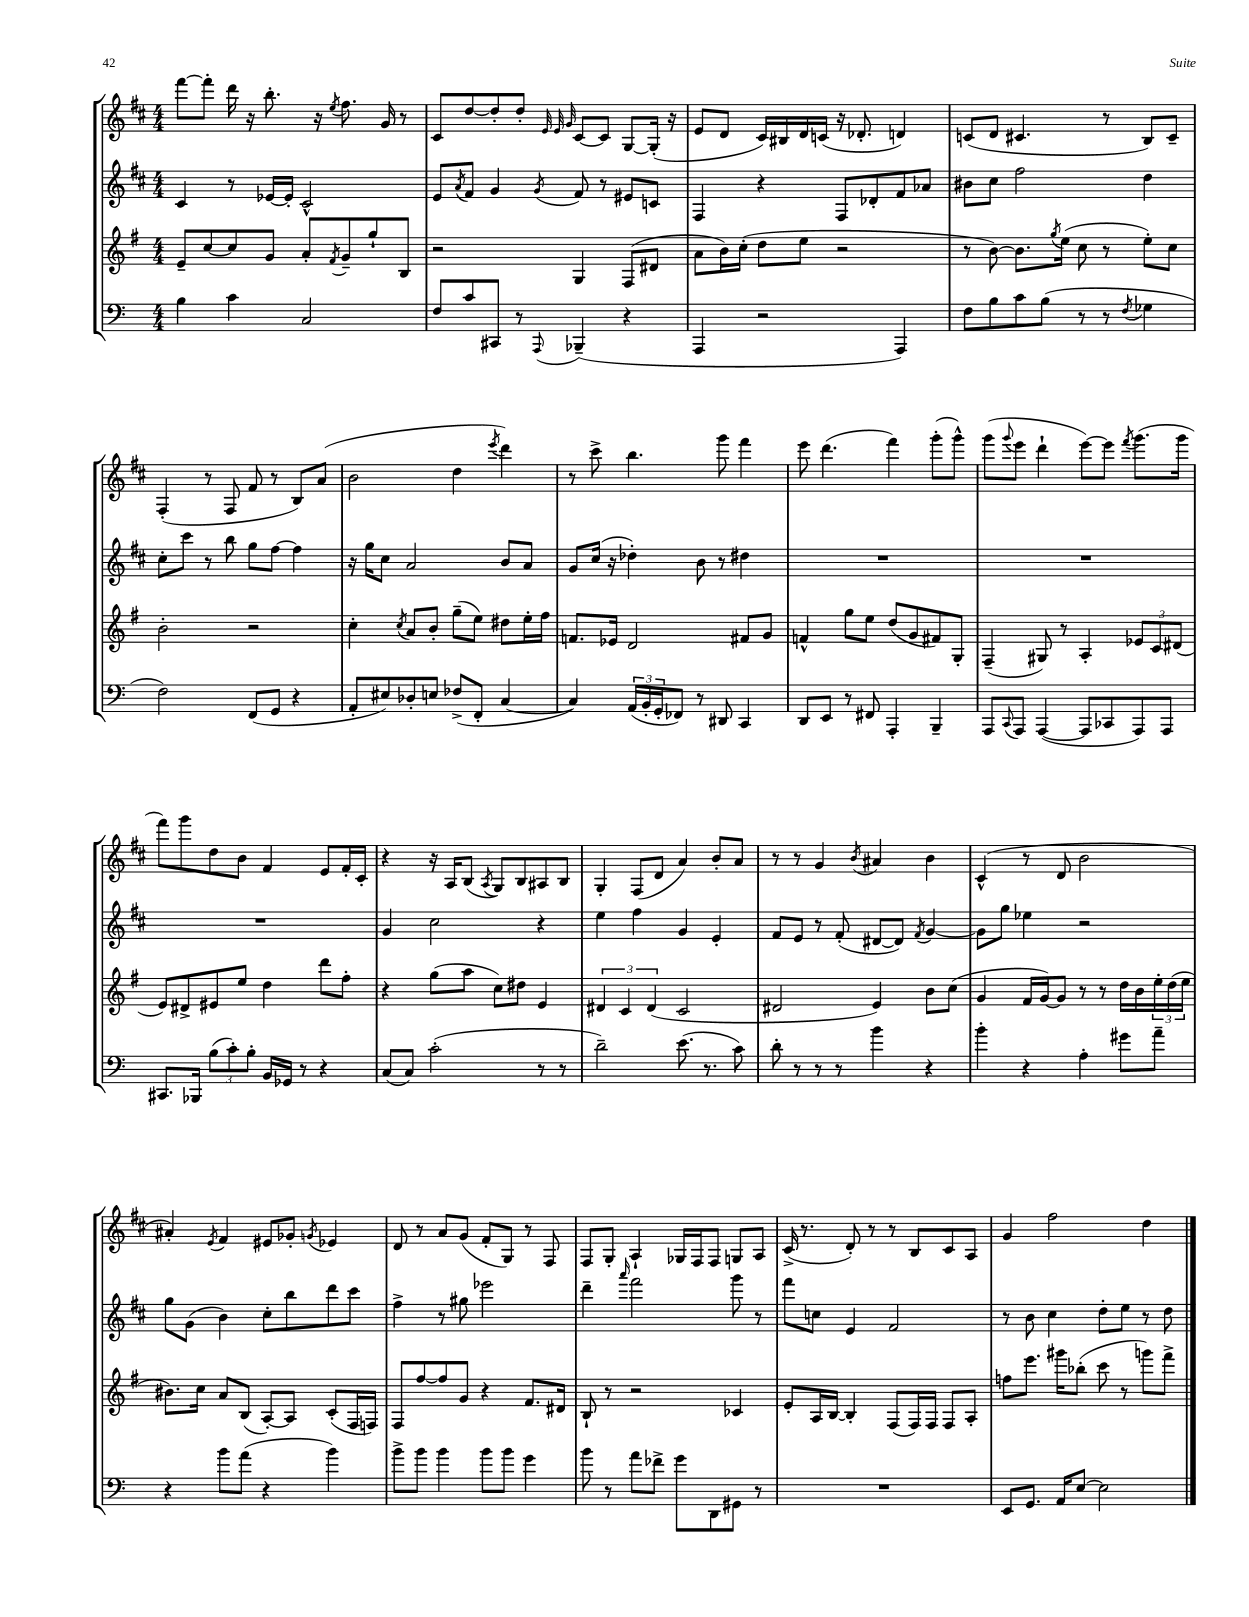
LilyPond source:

<<
\new StaffGroup <<
\new Staff = "s0" {
    \clef treble \key d \major \numericTimeSignature \time 4/4
    fis'''8~ fis'''8-. d'''16 r16 b''8.-. r16 \acciaccatura { e''8 } fis''8. g'16 r8 |
    cis'8 d''8~ d''8-. d''8-. \grace { e'32 e'32 g'32 } cis'8~ cis'8 g8~ g16-.( r16 |
    e'8 d'8 cis'16) bis16 d'16 c'16( r16 des'8.-. d'4) |
    c'8( d'8 cis'4. r8 b8) cis'8-- |
    fis4-.( r8 fis8 fis'8 r8 b8) a'8( |
    b'2 d''4 \acciaccatura { e'''8 } d'''4) |
    r8 cis'''8-> b''4. g'''8 fis'''4 |
    e'''8 d'''4.( fis'''4) g'''8-.( g'''8-^) |
    g'''8( \appoggiatura { g'''8 } e'''8 d'''4-! e'''8~) e'''8 \acciaccatura { fis'''8 } g'''8.( g'''16 |
    fis'''8) g'''8 d''8 b'8 fis'4 e'8 fis'16-. cis'16-. |
    r4 r16 a16 b8( \acciaccatura { a8 } g8) b8 ais8 b8 |
    g4-. fis8( d'8 a'4) b'8-. a'8 |
    r8 r8 g'4 \acciaccatura { b'8 } ais'4 b'4 |
    cis'4-^( r8 d'8 b'2 |
    ais'4-.) \acciaccatura { e'8 } fis'4 eis'8 ges'8-. \acciaccatura { g'8 } ees'4 |
    d'8 r8 a'8 g'8( fis'8-. g8) r8 fis8 |
    fis8 g8-. a4-! ges16 fis16 fis8 g8 a8 |
    cis'16->( r8. d'8-.) r8 r8 b8 cis'8 a8 |
    g'4 fis''2 d''4 \bar "|." |
}
\new Staff = "s1" {
    \clef treble \key d \major \numericTimeSignature \time 4/4
    cis'4 r8 ees'16~ ees'16-. cis'2-^ |
    e'8 \acciaccatura { a'8 } fis'8 g'4 \acciaccatura { g'8 } fis'8 r8 eis'8 c'8 |
    fis4 r4 fis8 des'8-. fis'8 aes'8 |
    bis'8 cis''8 fis''2 d''4 |
    cis''8-. cis'''8 r8 b''8 g''8 fis''8~ fis''4 |
    r16 g''16 cis''8 a'2 b'8 a'8 |
    g'8 cis''16( r16 des''4-.) b'8 r8 dis''4 |
    R1 |
    R1 |
    R1 |
    g'4 cis''2 r4 |
    e''4 fis''4 g'4 e'4-. |
    fis'8 e'8 r8 fis'8-.( dis'8~ dis'8) \acciaccatura { fis'8 } g'4~ |
    g'8 g''8 ees''4 r2 |
    g''8 g'8( b'4) cis''8-. b''8 d'''8 cis'''8 |
    fis''4-> r8 gis''8 ees'''2 |
    d'''4-- \grace { a'''16 } fis'''2 g'''8 r8 |
    fis'''8 c''8 e'4 fis'2 |
    r8 b'8 cis''4 d''8-. e''8 r8 d''8 \bar "|." |
}
\new Staff = "s2" {
    \clef treble \key g \major \numericTimeSignature \time 4/4
    e'8-- c''8~ c''8 g'8 a'8-. \acciaccatura { fis'8 } g'8-- g''8-! b8 |
    r2 g4 fis8( dis'8 |
    a'8 b'16) c''16-.( d''8 e''8 r2 |
    r8 b'8~) b'8. \acciaccatura { g''8 } e''16( c''8 r8 e''8-.) c''8 |
    b'2-. r2 |
    c''4-. \acciaccatura { c''8 } a'8 b'8-. g''8--( e''8) dis''8 e''16-. fis''16 |
    f'8. ees'16 d'2 fis'8 g'8 |
    f'4-^ g''8 e''8 d''8( g'8 fis'8) g8-. |
    fis4--( gis8) r8 a4-. \tuplet 3/2 { ees'8 c'8 dis'8( } |
    e'8) dis'8-> eis'8 e''8 d''4 d'''8 fis''8-. |
    r4 g''8( a''8 c''8) dis''8 e'4 |
    \tuplet 3/2 { dis'4 c'4 dis'4( } c'2 |
    dis'2 e'4) b'8 c''8( |
    g'4 fis'16 g'16~) g'8 r8 r8 d''16 b'16 \tuplet 3/2 { e''16-. d''16( e''16 } |
    bis'8.) c''16 a'8 b8( a8~-.) a8 c'8-.( fis16 f16) |
    fis8 fis''8~ fis''8 g'8 r4 fis'8. dis'16 |
    b8-! r8 r2 ces'4 |
    e'8-. a16 b16~ b4-. fis8( fis16) fis16 fis8 a8-. |
    f''8 e'''8. gis'''16 bes''8-.( c'''8 r8 g'''8) fis'''8-> \bar "|." |
}
\new Staff = "s3" {
    \clef bass \key c \major \numericTimeSignature \time 4/4
    b4 c'4 c2 |
    f8 c'8 cis,8 r8 \appoggiatura { a,,8 } bes,,4--( r4 |
    a,,4 r2 a,,4) |
    f8 b8 c'8 b8( r8 r8 \acciaccatura { f8 } ges4 |
    f2) f,8( g,8 r4 |
    a,8-. eis8) des8-. e8 fes8->( f,8-. c4~ |
    c4) \tuplet 3/2 { a,16( b,16-. g,16-. } fes,8) r8 dis,8 c,4 |
    d,8 e,8 r8 fis,8 a,,4-. b,,4-- |
    a,,8 \appoggiatura { c,8 } a,,8 a,,4~( a,,8 ces,8 a,,8) a,,8 |
    cis,8. bes,,16 \tuplet 3/2 { b8( c'8-.) b8-. } b,16 ges,16 r8 r4 |
    c8( c8) c'2-.( r8 r8 |
    d'2--) e'8.( r8. c'8) |
    d'8-. r8 r8 r8 b'4 r4 |
    b'4-. r4 a4-. gis'8 a'8-- |
    r4 b'8 a'8( r4 b'4) |
    b'8-> b'8 b'4 b'8 b'8 g'4 |
    b'8 r8 a'8 fes'8-> g'8 d,8 gis,8 r8 |
    R1 |
    e,8 g,8. a,16 e8~ e2 \bar "|." |
}
>>
>>
\layout { \context { \Score \remove "Bar_number_engraver" } }
